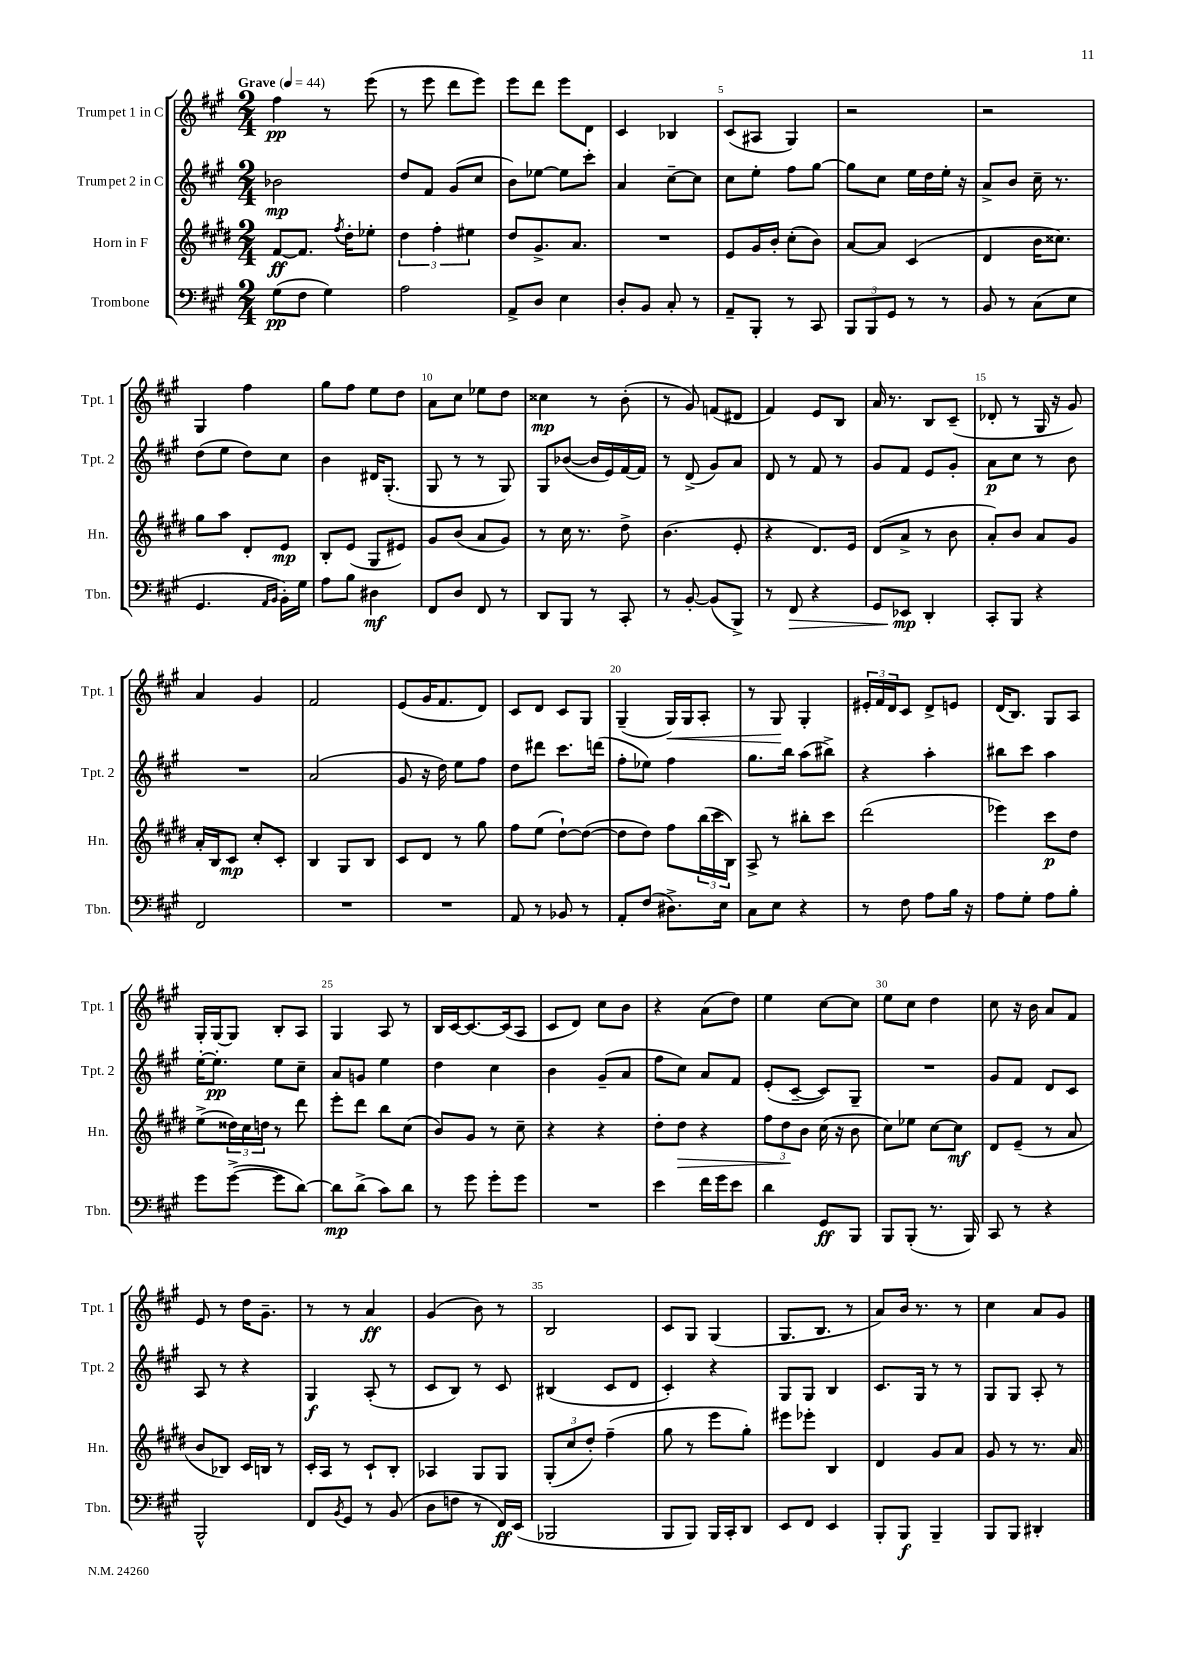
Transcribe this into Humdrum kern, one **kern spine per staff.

**kern	**kern	**kern	**kern
*staff4	*staff3	*staff2	*staff1
*clefF4	*clefG2	*clefG2	*clefG2
*k[f#c#g#]	*k[f#c#g#d#]	*k[f#c#g#]	*k[f#c#g#]
*M2/4	*M2/4	*M2/4	*M2/4
*MM44	*MM44	*MM44	*MM44
(8G#\L	[8f#/L	2b-\	4ff#\
8F#\J	8.f#/]J	.	.
4G#\)	.	.	8r
.	8qff#/	.	.
.	16dd#'\LK	.	.
.	8ee-'\J	.	(8eee\
=	=	=	=
2A\	6dd#\	8dd/L	8r
.	.	8f#/J	8eee\
.	6ff#'\	.	.
.	.	(8g#/L	8ddd\L
.	6ee#\	.	.
.	.	8cc#/J	8eee\J)
=	=	=	=
8AA^/L	8dd#/L	8b\L)	8eee\L
8D/J	8.g#^/	[8ee-\J	8ddd\J
4E\	.	8ee-\]L	8eee\L
.	8.a/J	.	.
.	.	8ccc#'\J	8d\J
=	=	=	=
8D'/L	2r	4a/	4c#/
8BB/J	.	.	.
8C#'/	.	[8cc#~\L	4B-/
8r	.	8cc#\]J	.
=	=	=	=
8AA~/L	8e/L	8cc#\L	(8c#/L
8BBB'/J	16g#/L	8ee'\J	8A#/J
.	16b'/JJ	.	.
8r	(8cc#'\L	8ff#\L	4G#/)
8CC#/	8b\J)	[8gg#\J	.
=	=	=	=
12BBB/L	[8a/L	8gg#\]L	2r
12BBB/	.	.	.
.	8a/]J	8cc#\J	.
12GG#/J	.	.	.
8r	(4c#/	16ee\LL	.
.	.	16dd\	.
8r	.	16ee'\JJ	.
.	.	16r	.
=	=	=	=
8BB/	4d#/	8a^/L	2r
8r	.	8b/J	.
(8C#\L	16b\LK	16cc#~\	.
.	8.cc##\J)	8.r	.
8E\J	.	.	.
=	=	=	=
4.GG#/	8gg#\L	(8dd\L	4G#/
.	8aa\J	8ee\J	.
.	8d#'/L	8dd\L)	4ff#\
16qqAA/LL	.	.	.
16qqBB/JJ	.	.	.
16BB'\LL)	8e/J	8cc#\J	.
16G#\JJ	.	.	.
=	=	=	=
8A\L	8B'/L	4b\	8gg#\L
8B\J	(8e/J	.	8ff#\J
4D#\	8G#/L	16d#/LK	8ee\L
.	.	(8.G#'/J	.
.	8e#/J)	.	8dd\J
=	=	=	=
8FF#/L	8g#/L	8G#/	8a\L
8D/J	(8b/J	8r	8cc#\J
8FF#/	8a/L	8r	8ee-\L
8r	8g#/J)	8G#/)	8dd\J
=	=	=	=
8DD/L	8r	8G#/L	4cc##\
8BBB/J	16cc#\	([8b-/J	.
.	8.r	.	.
8r	.	16b-/]LL	8r
.	.	16e/)	.
8CC#'/	8dd#^\	[16f#/	(8b'\
.	.	16f#/]JJ	.
=	=	=	=
8r	(4.b\	8r	8r
[8BB'/	.	(8d^/	8g#/)
(8BB/]L	.	8g#/L)	(8f/L
8BBB^/J)	8e'/	8a/J	8d#/J
=	=	=	=
8r	4r	8d/	4f#/)
8FF#/	.	8r	.
4r	8.d#/L)	8f#/	8e/L
.	.	8r	8B/J
.	16e/Jk	.	.
=	=	=	=
8GG#/L	(8d#/L	8g#/L	16a/
.	.	.	8.r
8EE-/J	8a^/J	8f#/J	.
4DD'/	8r	8e/L	8B/L
.	8b\	8g#'/J	(8c#~/J
=	=	=	=
8CC#'/L	8a'/L)	8a\L	8d-'/
8BBB/J	8b/J	8cc#\J	8r
4r	8a/L	8r	16G#/
.	.	.	16r
.	8g#/J	8b\	8g#/)
=	=	=	=
2FF#/	16a'/LL	2r	4a/
.	16B/J	.	.
.	8c#/J	.	.
.	8cc#'/L	.	4g#/
.	8c#'/J	.	.
=	=	=	=
2r	4B/	(2a/	2f#/
.	8G#/L	.	.
.	8B/J	.	.
=	=	=	=
2r	8c#/L	8g#/	(8e/L
.	8d#/J	16r	16g#/K
.	.	16dd\)	8.f#/
.	8r	8ee\L	.
.	8gg#\	8ff#\J	8d/J)
=	=	=	=
8AA/	8ff#\L	8dd\L	8c#/L
8r	(8ee\J	8ddd#\J	8d/J
8BB-/	[8dd#`\L)	8.ccc#\L	8c#/L
8r	(8dd#\_J	.	8G#/J
.	.	(16ddd\Jk	.
=	=	=	=
8AA'/L	8dd#\]L	8ff#'\L	(4G#~/
(8F#/J	8dd#\J)	8ee-\J)	.
8.D#^\L)	8ff#\L	4ff#\	16G#/LL)
.	.	.	16G#/J
.	(24bb\L	.	8A'/J
.	24ccc#\	.	.
16E\Jk	.	.	.
.	24B\JJ)	.	.
=	=	=	=
8C#\L	8A^/	8.gg#\L	8r
8E\J	8r	.	8G#/
.	.	16bb\Jk	.
4r	8bb#'\L	(8aa\L	4G#'/
.	8ccc#\J	8bb#^\J)	.
=	=	=	=
8r	(2ddd#\	4r	24e#'/LL
.	.	.	24f#/
.	.	.	24d/J
8F#\	.	.	8c#/J
8A\L	.	4aa'\	8d^/L
16B\Jk	.	.	8e/J
16r	.	.	.
=	=	=	=
8A\L	4eee-\)	8bb#\L	(16d/LK
.	.	.	8.B/J)
8G#'\J	.	8ccc#\J	.
8A\L	8ccc#\L	4aa\	8G#/L
8B'\J	8dd#\J	.	8A/J
=	=	=	=
8g#\L	(8ee^\L	[16ee'\LK	16G#'/LL
.	.	8.ee'\]J	[16G#/J
([8g#^\J	24dd##\L)	.	8G#/]J
.	24cc#\	.	.
.	24dd\JJ	.	.
8g#\]L	8r	8ee\L	8B'/L
[8d\J)	8ddd#\	8cc#~\J	8A/J
=	=	=	=
8d\]L	8eee'\L	8a/L	4G#/
(8d^\J	8ddd#\J	8g/J	.
8c#\L)	8bb\L	4ee\	8A/
8d\J	(8cc#\J	.	8r
=	=	=	=
8r	8b/L)	4dd\	16B/LL
.	.	.	[16c#/J
8g#\	8g#/J	.	8.c#/_
8g#'\L	8r	4cc#\	.
.	.	.	(16c#/]k
8g#\J	8cc#~\	.	8A/J
=	=	=	=
2r	4r	4b\	8c#/L
.	.	.	8d/J)
.	4r	(8g#~/L	8cc#\L
.	.	8a/J	8b\J
=	=	=	=
4e\	8dd#'\L	8ff#\L	4r
.	8dd#\J	8cc#\J)	.
16f#\LL	4r	8a/L	(8a\L
16g#\J	.	.	.
8e\J	.	8f#/J	8dd\J)
=	=	=	=
4d\	12ff#\L	(8e'/L	4ee\
.	12dd#\	.	.
.	.	[8c#~/J	.
.	12b\J	.	.
8GG#/L	(16cc#\	8c#/]L)	[8cc#\L
.	16r	.	.
8BBB/J	8b\	8G#~/J	8cc#\]J
=	=	=	=
8BBB/L	8cc#\L)	2r	8ee\L
(8BBB'/J	8ee-\J	.	8cc#\J
8.r	[8cc#\L	.	4dd\
.	8cc#\]J	.	.
16BBB/)	.	.	.
=	=	=	=
8CC#/	8d#/L	8g#/L	8cc#\
8r	(8e~/J	8f#/J	16r
.	.	.	16b\
4r	8r	8d/L	8a/L
.	8a/	8c#/J	8f#/J
=	=	=	=
2BBB^^/	8b/L	8A/	8e/
.	8B-/J)	8r	8r
.	16c#/LL	4r	16dd\LK
.	16B/JJ	.	8.g#~\J
.	8r	.	.
=	=	=	=
8FF#/L	16c#'/LL	4G#/	8r
.	16A/JJ	.	.
8qBB/	.	.	.
8GG#/J	8r	.	8r
8r	8c#`/L	(8A'/	4a/
(8BB/	8B'/J	8r	.
=	=	=	=
8D\L	4A-/	8c#/L	(4g#/
8F\J	.	8B/J)	.
8r	8G#/L	8r	8b\)
16FF#/LL)	8G#/J	8c#/	8r
(16EE/JJ	.	.	.
=	=	=	=
2BBB-/	(12G#'/L	(4B#/	2B/
.	12cc#/	.	.
.	12dd#'/J)	.	.
.	(4ff#~\	8c#/L	.
.	.	8d/J	.
=	=	=	=
8BBB/L	8gg#\	4c#'/)	8c#/L
8BBB/J)	8r	.	8G#/J
16BBB/LL	8eee\L	4r	(4G#/
16CC#'/J	.	.	.
8DD/J	8gg#'\J)	.	.
=	=	=	=
8EE/L	8eee#\L	8G#/L	8.G#/L
8FF#/J	8eee-'\J	8G#/J	.
.	.	.	8.B/J
4EE/	4B/	4B/	.
.	.	.	8r
=	=	=	=
8BBB'/L	4d#/	8.c#/L	8a/L)
8BBB/J	.	.	16b/Jk
.	.	16G#/Jk	8.r
4BBB~/	8g#/L	8r	.
.	8a/J	8r	8r
=	=	=	=
8BBB/L	8g#/	8G#/L	4cc#\
8BBB/J	8r	8G#/J	.
4DD#'/	8.r	8A'/	8a/L
.	.	8r	8g#/J
.	16a/	.	.
==	==	==	==
*-	*-	*-	*-
